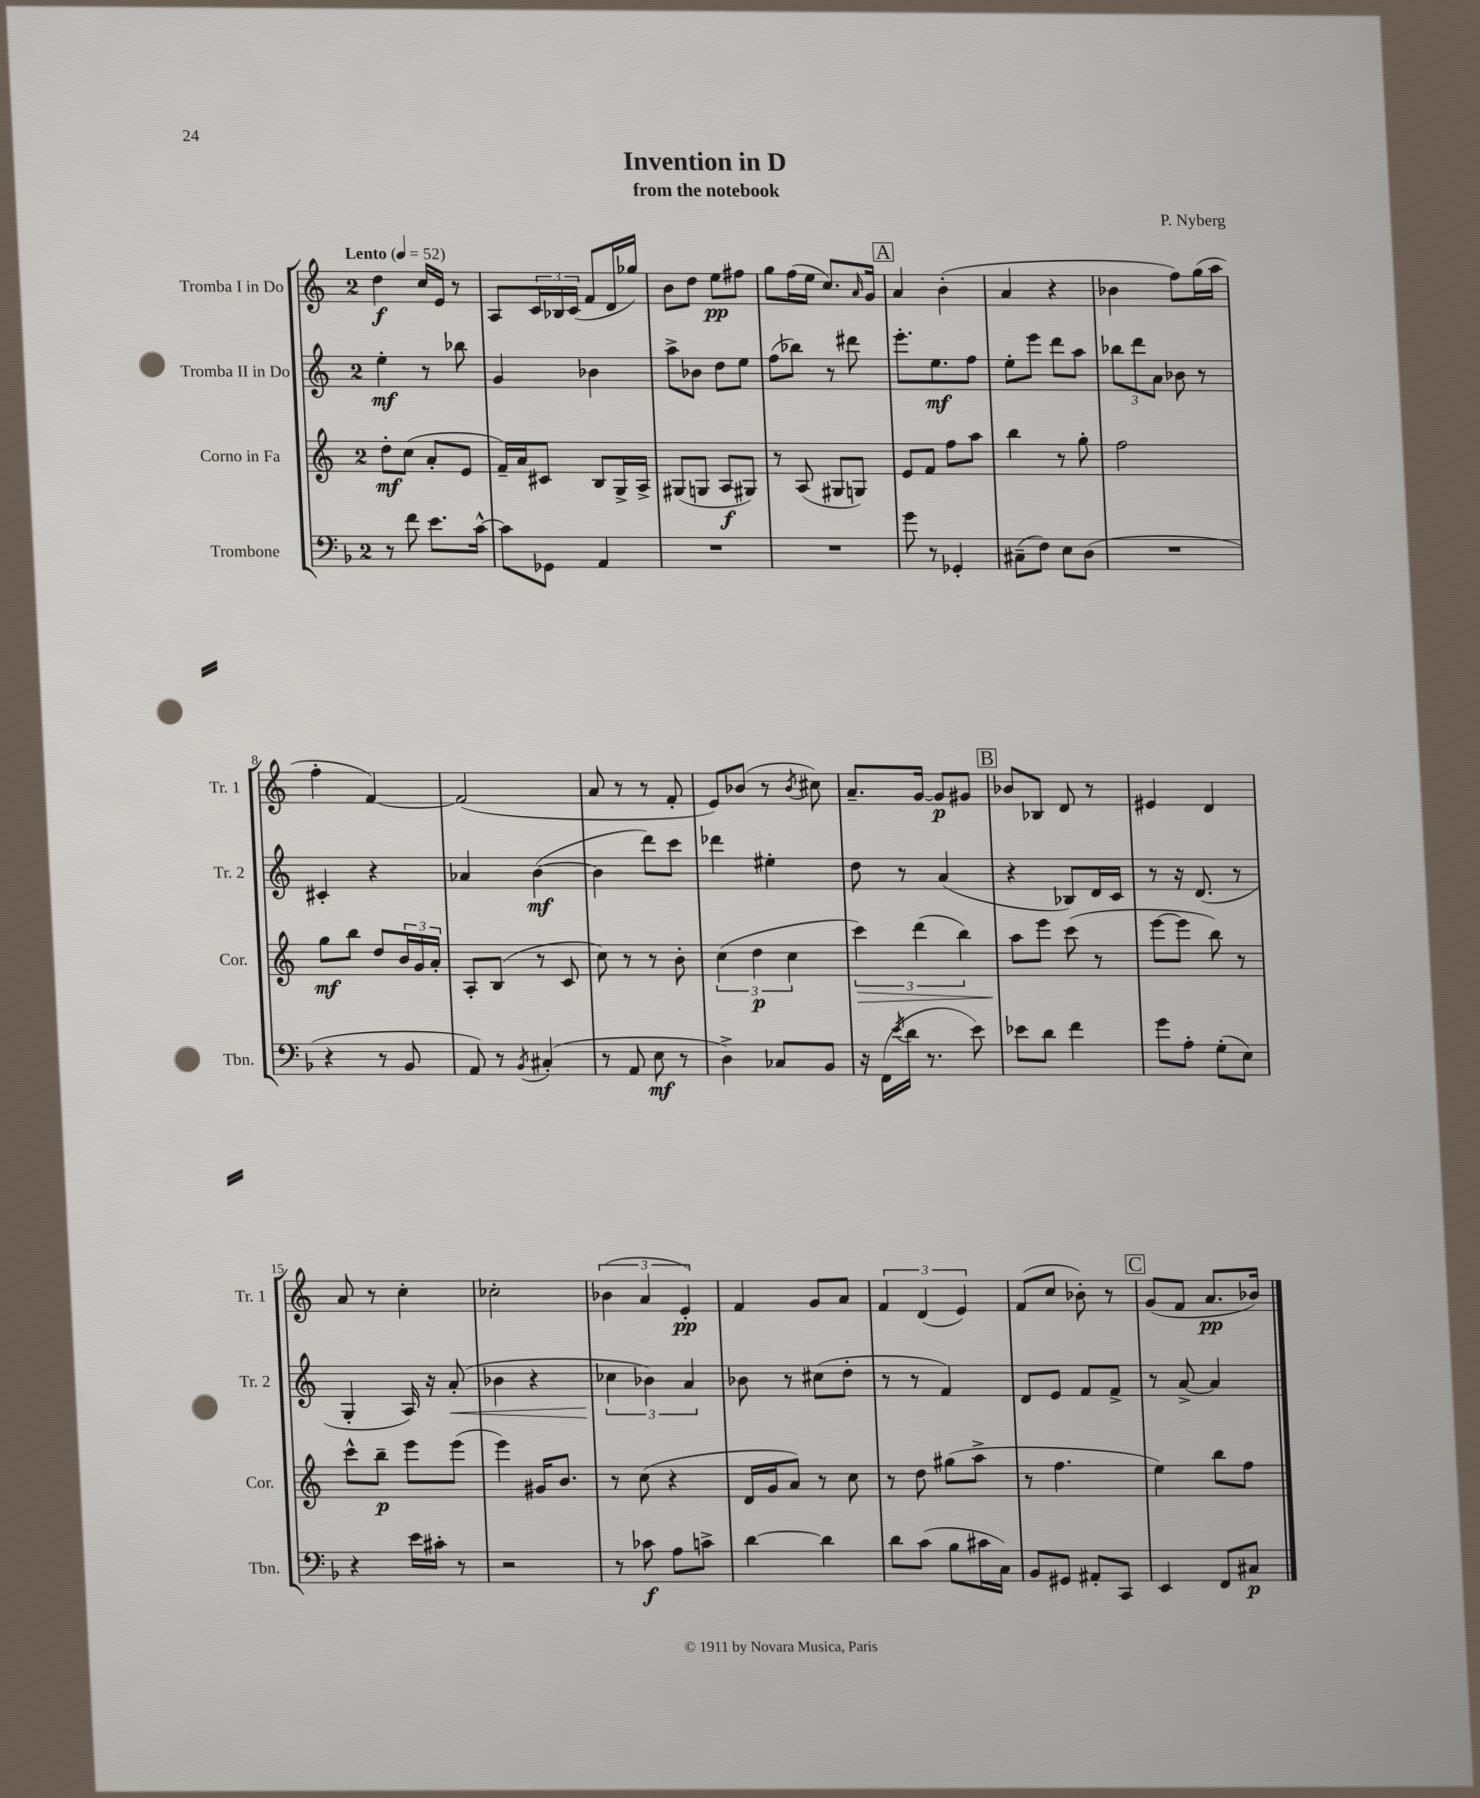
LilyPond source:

\header { title = "Invention in D" composer = "P. Nyberg" subtitle = "from the notebook" }
<<
\new StaffGroup <<
\new Staff = "s0" \with { instrumentName = "Tromba I in Do" shortInstrumentName = "Tr. 1" } {
    \clef treble \key c \major \once \override Staff.TimeSignature.style = #'single-digit \time 2/4 \tempo "Lento" 4 = 52
    d''4\f c''16 e'16 r8 |
    a8 \tuplet 3/2 { c'16 bes16 c'16( } f'8 d'16 ges''16) |
    b'8 d''8 e''8\pp fis''8 |
    g''8 f''16( e''16 c''8.) \grace { a'16 } g'16 |
    \mark \markup { \box "A" } a'4 b'4-.( |
    a'4 r4 |
    bes'4 f''8) g''16( a''16 |
    f''4-. f'4~) |
    f'2( |
    a'8 r8 r8 f'8-. |
    e'8) bes'8( r8 \acciaccatura { bes'8 } cis''8) |
    a'8.-- g'16~ g'8\p gis'8 |
    \mark \markup { \box "B" } bes'8 bes8 d'8 r8 |
    eis'4 d'4 |
    a'8 r8 c''4-. |
    ces''2-. |
    \tuplet 3/2 { bes'4( a'4 e'4-.\pp) } |
    f'4 g'8 a'8 |
    \tuplet 3/2 { f'4 d'4( e'4) } |
    f'8( c''8 bes'8-.) r8 |
    \mark \markup { \box "C" } g'8( f'8 a'8.\pp bes'16) \bar "|." |
}
\new Staff = "s1" \with { instrumentName = "Tromba II in Do" shortInstrumentName = "Tr. 2" } {
    \clef treble \key c \major \once \override Staff.TimeSignature.style = #'single-digit \time 2/4
    e''4-.\mf r8 bes''8 |
    g'4 bes'4 |
    a''8-> bes'8 d''8 e''8 |
    f''8( bes''8) r8 dis'''8 |
    \mark \markup { \box "A" } e'''8.-. e''8.\mf f''8 |
    e''8-. e'''8 d'''8 a''8 |
    \tuplet 3/2 { bes''8 d'''8 a'8 } bes'8 r8 |
    cis'4-. r4 |
    aes'4 b'4~\mf( |
    b'4 d'''8) c'''8 |
    des'''4 eis''4-. |
    d''8 r8 a'4( |
    \mark \markup { \box "B" } r4 bes8) d'16 c'16 |
    r8 r16 d'8.( r8 |
    g4-. a16) r16 a'8-.\<( |
    bes'4 r4 |
    \tuplet 3/2 { ces''4\! bes'4) a'4 } |
    bes'8 r8 cis''8( d''8-. |
    r8 r8 f'4) |
    d'8 e'8 f'8 f'8-> |
    \mark \markup { \box "C" } r8 a'8~-> a'4 \bar "|." |
}
\new Staff = "s2" \with { instrumentName = "Corno in Fa" shortInstrumentName = "Cor." } {
    \clef treble \key c \major \once \override Staff.TimeSignature.style = #'single-digit \time 2/4
    d''8-.\mf c''8( a'8-. e'8 |
    f'16--) a'16 cis'8 b8 g16-> a16-> |
    gis8( g8 a8\f gis8) |
    r8 a8( gis8 g8) |
    \mark \markup { \box "A" } e'8 f'8 f''8 a''8 |
    b''4 r8 g''8-. |
    f''2 |
    g''8\mf b''8 d''8 \tuplet 3/2 { b'16 g'16 a'16-. } |
    a8-. b8( r8 c'8 |
    c''8) r8 r8 b'8-. |
    \tuplet 3/2 { c''4( d''4\p c''4 } |
    \tuplet 3/2 { c'''4\>) d'''4( b''4) } |
    \mark \markup { \box "B" } a''8\! e'''8 c'''8( r8 |
    e'''8~ e'''8 b''8) r8 |
    c'''8-^ b''8--\p e'''8 e'''8( |
    e'''4) gis'16 b'8. |
    r8 c''8( r4 |
    d'16 g'16 a'8) r8 c''8 |
    r8 d''8 gis''8( a''8-> |
    r8 f''4. |
    \mark \markup { \box "C" } e''4) b''8 f''8 \bar "|." |
}
\new Staff = "s3" \with { instrumentName = "Trombone" shortInstrumentName = "Tbn." } {
    \clef bass \key f \major \once \override Staff.TimeSignature.style = #'single-digit \time 2/4
    r8 f'8 e'8. c'16~-^ |
    c'8 ges,8 a,4 |
    R2 |
    R2 |
    \mark \markup { \box "A" } g'8 r8 ges,4-. |
    cis8--( f8) e8 d8( |
    R2 |
    r4 r8 bes,8 |
    a,8) r8 \acciaccatura { bes,8 } cis4-.( |
    r8 a,8 e8\mf r8 |
    d4->) ces8 bes,8 |
    r16 f,16( \acciaccatura { e'8 } d'16 r8. e'8) |
    \mark \markup { \box "B" } ees'8 d'8 f'4 |
    g'8 a8-. g8-.( e8) |
    r4 e'16 cis'16-. r8 |
    r2 |
    r8 ces'8\f a8 c'8-> |
    d'4~ d'4 |
    d'8 c'8( bes8 cis'16 c16) |
    bes,8 gis,8 ais,8-. c,8 |
    \mark \markup { \box "C" } e,4 f,8 cis8\p \bar "|." |
}
>>
>>
